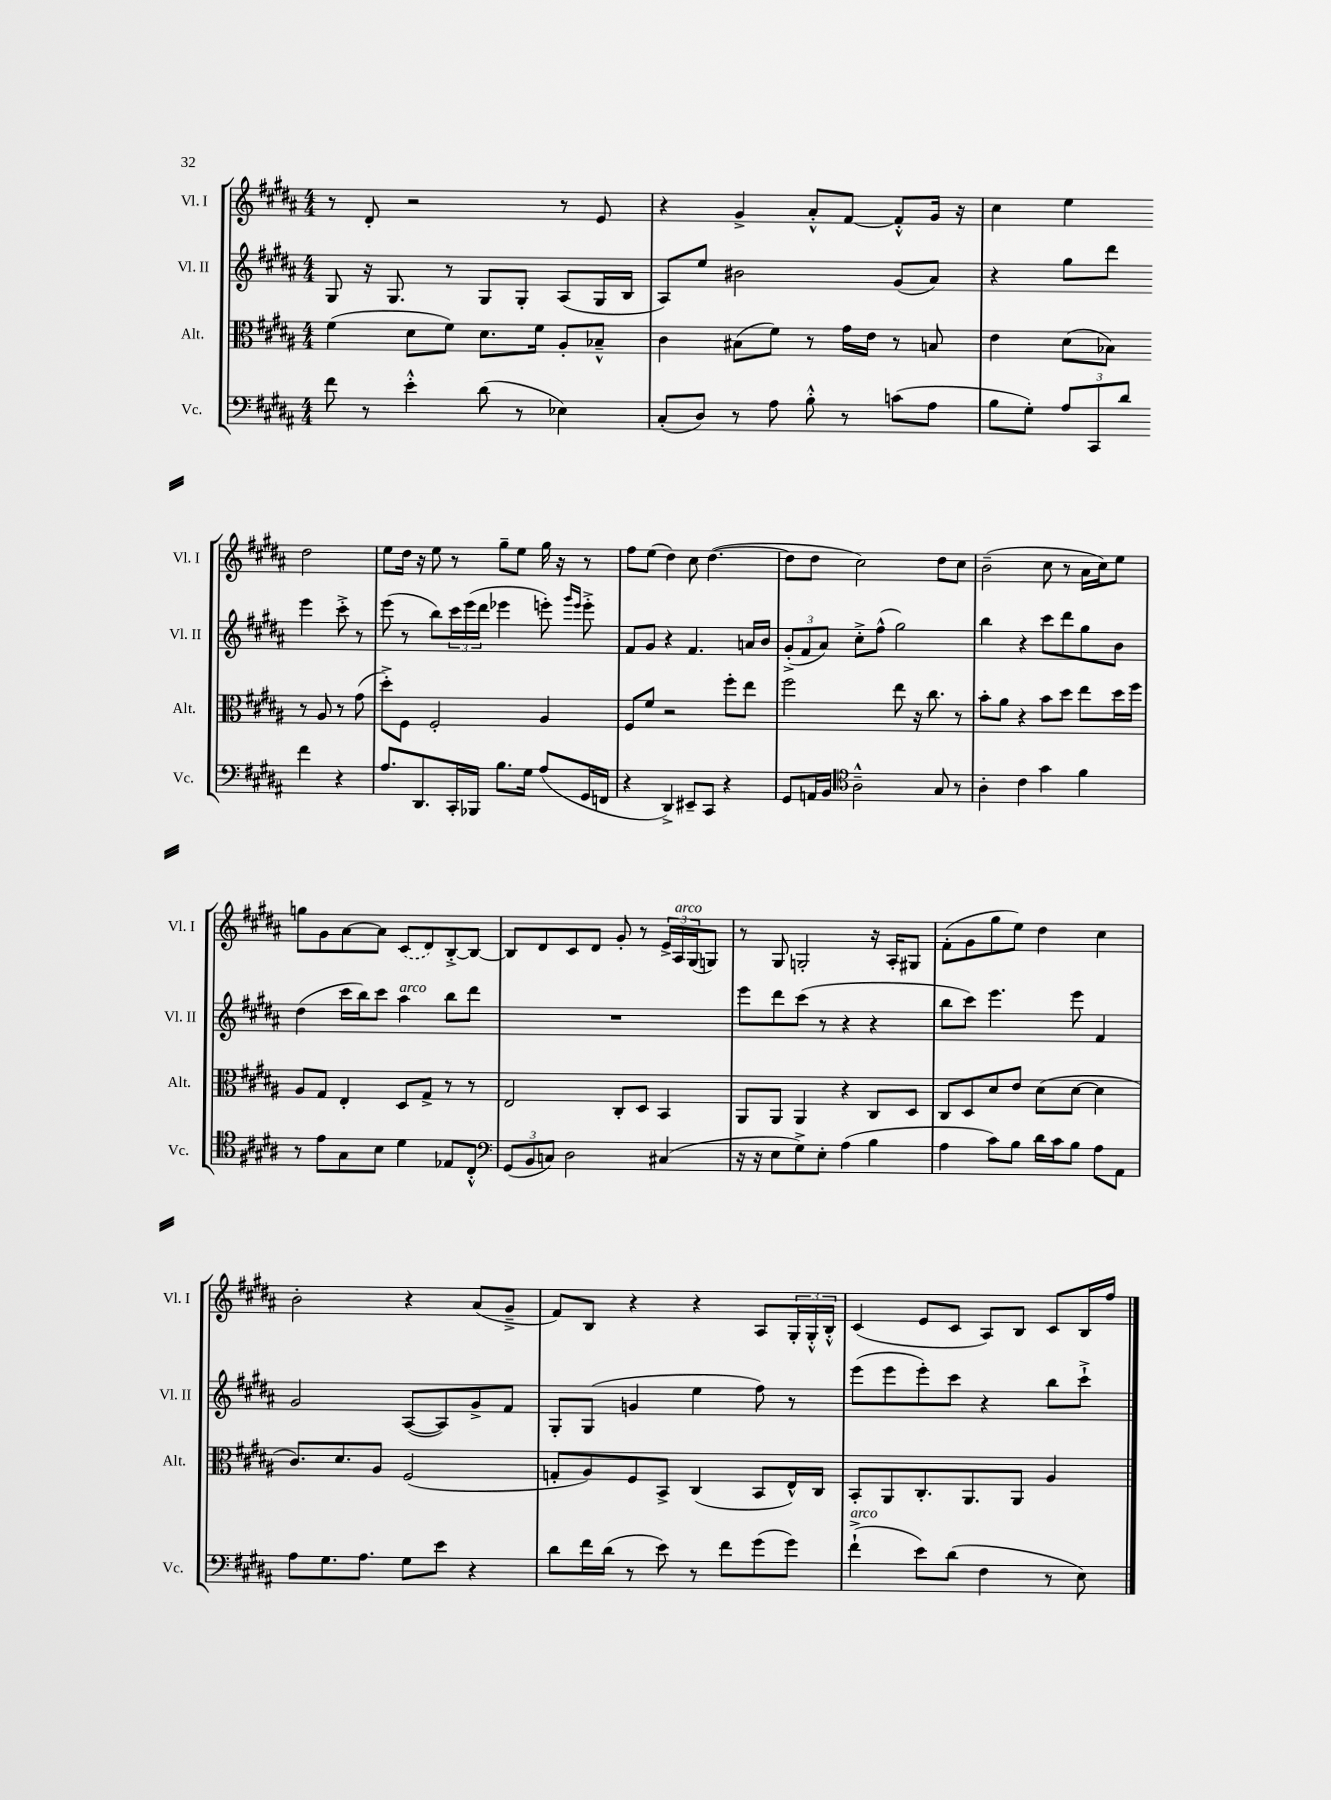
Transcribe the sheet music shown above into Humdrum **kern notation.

**kern	**kern	**kern	**kern
*staff4	*staff3	*staff2	*staff1
*clefF4	*clefC3	*clefG2	*clefG2
*k[f#c#g#d#a#]	*k[f#c#g#d#a#]	*k[f#c#g#d#a#]	*k[f#c#g#d#a#]
*M4/4	*M4/4	*M4/4	*M4/4
8f#	(4f#	8G#	8r
8r	.	16r	8d#'
.	.	8.G#	.
4e'^^	8d#	.	2r
.	8f#)	8r	.
(8d#	8.d#	8G#	.
8r	.	8G#'	.
.	16f#	.	.
4E-)	8A#'	(8A#	8r
.	8B-~^^	16G#	8e
.	.	16B	.
=	=	=	=
(8C#'	4c#	8A#)	4r
8D#)	.	8ee	.
8r	(8B#	2b#	4g#^
8A#	8f#)	.	.
8B'^^	8r	.	8a#'^^
8r	16g#	.	[8f#
.	16e	.	.
(8c	8r	(8g#	8f#'^^]
8A#	8B	8a#)	16g#
.	.	.	16r
=	=	=	=
8B	4e	4r	4cc#
8G#')	.	.	.
12A#	(8d#	8gg#	4ee
12CC#	.	.	.
.	8B-)	8ddd#	.
12d#	.	.	.
4f#	8r	4eee	2dd#
.	8A#	.	.
4r	8r	8ccc#'^	.
.	(8g#	8r	.
=	=	=	=
8.A#	8dd#'^)	(8eee	8ee
.	8F#	8r	16dd#
8.DD#	.	.	16r
.	2F#'	8bb)	8ee
16CC#'	.	24ccc#	8r
.	.	(24eee	.
16BBB-	.	.	.
.	.	24ddd#	.
8.B	.	4eee-	8gg#~
.	.	.	8ee
16G#	.	.	.
(8A#	4A#	8eee')	16gg#
.	.	.	16r
.	.	16qqggg#	.
.	.	16qqeee	.
16GG#	.	8eee'^	8r
16FF	.	.	.
=	=	=	=
4r	8F#	8f#	8ff#
.	8f#	8g#	(8ee
4DD#^)	2r	4r	4dd#)
8EE#~	.	4.f#	8cc#
8CC#	.	.	([4.dd#
4r	8ff#'	.	.
.	8ee	16a	.
.	.	16b	.
=	=	=	=
8GG#	2ff#	(12g#'^	8dd#]
.	.	12f#	.
16AA	.	.	8dd#
.	.	12a#)	.
16BB	.	.	.
*clefC4	*	*	*
2A#~^^	.	8cc#'^	2cc#)
.	.	(8ff#^^	.
.	8ee	2gg#)	.
.	16r	.	.
.	8.cc#	.	.
8G#	.	.	8dd#
8r	8r	.	8cc#
=	=	=	=
4A#'	8b'	4bb	(2b~
.	8a#	.	.
4c#	4r	4r	.
4g#	8b	8ccc#	8cc#
.	8dd#	8ddd#	8r
4f#	8ee	8gg#	16a#
.	.	.	16cc#)
.	16dd#	8b	8ee
.	16ff#	.	.
=	=	=	=
8r	8A#	(4dd#	8gg
8e	8G#	.	8g#
8G#	4E'	16ccc#	[8a#
.	.	16bb)	.
8B	.	8ccc#	8a#]
4d#	8D#	4aa#	(8c#
.	8G#^	.	8d#)
8E-	8r	8bb	[8B'^
8C#'^^	8r	8ddd#	8B_
=	=	=	=
*clefF4	*	*	*
(12GG#	2E	1r	8B]
12BB	.	.	.
.	.	.	8d#
12C)	.	.	.
2D#	.	.	8c#
.	.	.	8d#
.	8C#'	.	8g#'
.	8D#	.	8r
(4C#	4BB	.	24e^
.	.	.	24A#
.	.	.	(24G#
.	.	.	8G)
=	=	=	=
16r	8AA#	8eee	8r
16r	.	.	.
8E	8AA#	8ddd#	8G#
8G#^)	4AA#	(8ccc#	2G'
8E'	.	8r	.
(4A#	4r	4r	.
4B	8C#	4r	16r
.	.	.	16A#'
.	8D#	.	8G#
=	=	=	=
4A#	8C#	8bb	(8f#'
.	8D#	8ccc#)	8g#
8c#)	8d#	4.eee	8gg#
8B	8e	.	8ee)
16d#	(8d#	.	4dd#
16c#	.	.	.
8B	[8d#	8eee	.
8A#	4d#]	4f#	4cc#
8AA#	.	.	.
=	=	=	=
8A#	8.c#)	2g#	2b'
8.G#	.	.	.
.	8.d#	.	.
8.A#	.	.	.
.	8A#	.	.
8G#	(2F#	([8A#	4r
8e	.	8A#])	.
4r	.	8g#^	(8a#
.	.	8f#	8g#~^
=	=	=	=
8d#	8G'	8G#'	8f#)
16f#	8A#)	(8G#	8B
(16d#	.	.	.
8r	8F#	4g	4r
8e)	8BB^	.	.
8r	(4C#	4ee	4r
8f#	.	.	.
(8g#	8BB	8ff#)	8A#
8g#)	16E^^)	8r	24G#'
.	.	.	24G#'^^
.	16C#	.	.
.	.	.	24B'^^
=	=	=	=
(4f#`^	8BB'	(8eee	(4c#
.	8AA#	8eee	.
8e)	8.C#'	8eee')	8e
(8d#	.	8ccc#	8c#
.	8.AA#	.	.
4F#	.	4r	8A#)
.	8AA#	.	8B
8r	4A#	8bb	8c#
8E)	.	8ccc#`^	16B
.	.	.	16ff#
==	==	==	==
*-	*-	*-	*-
